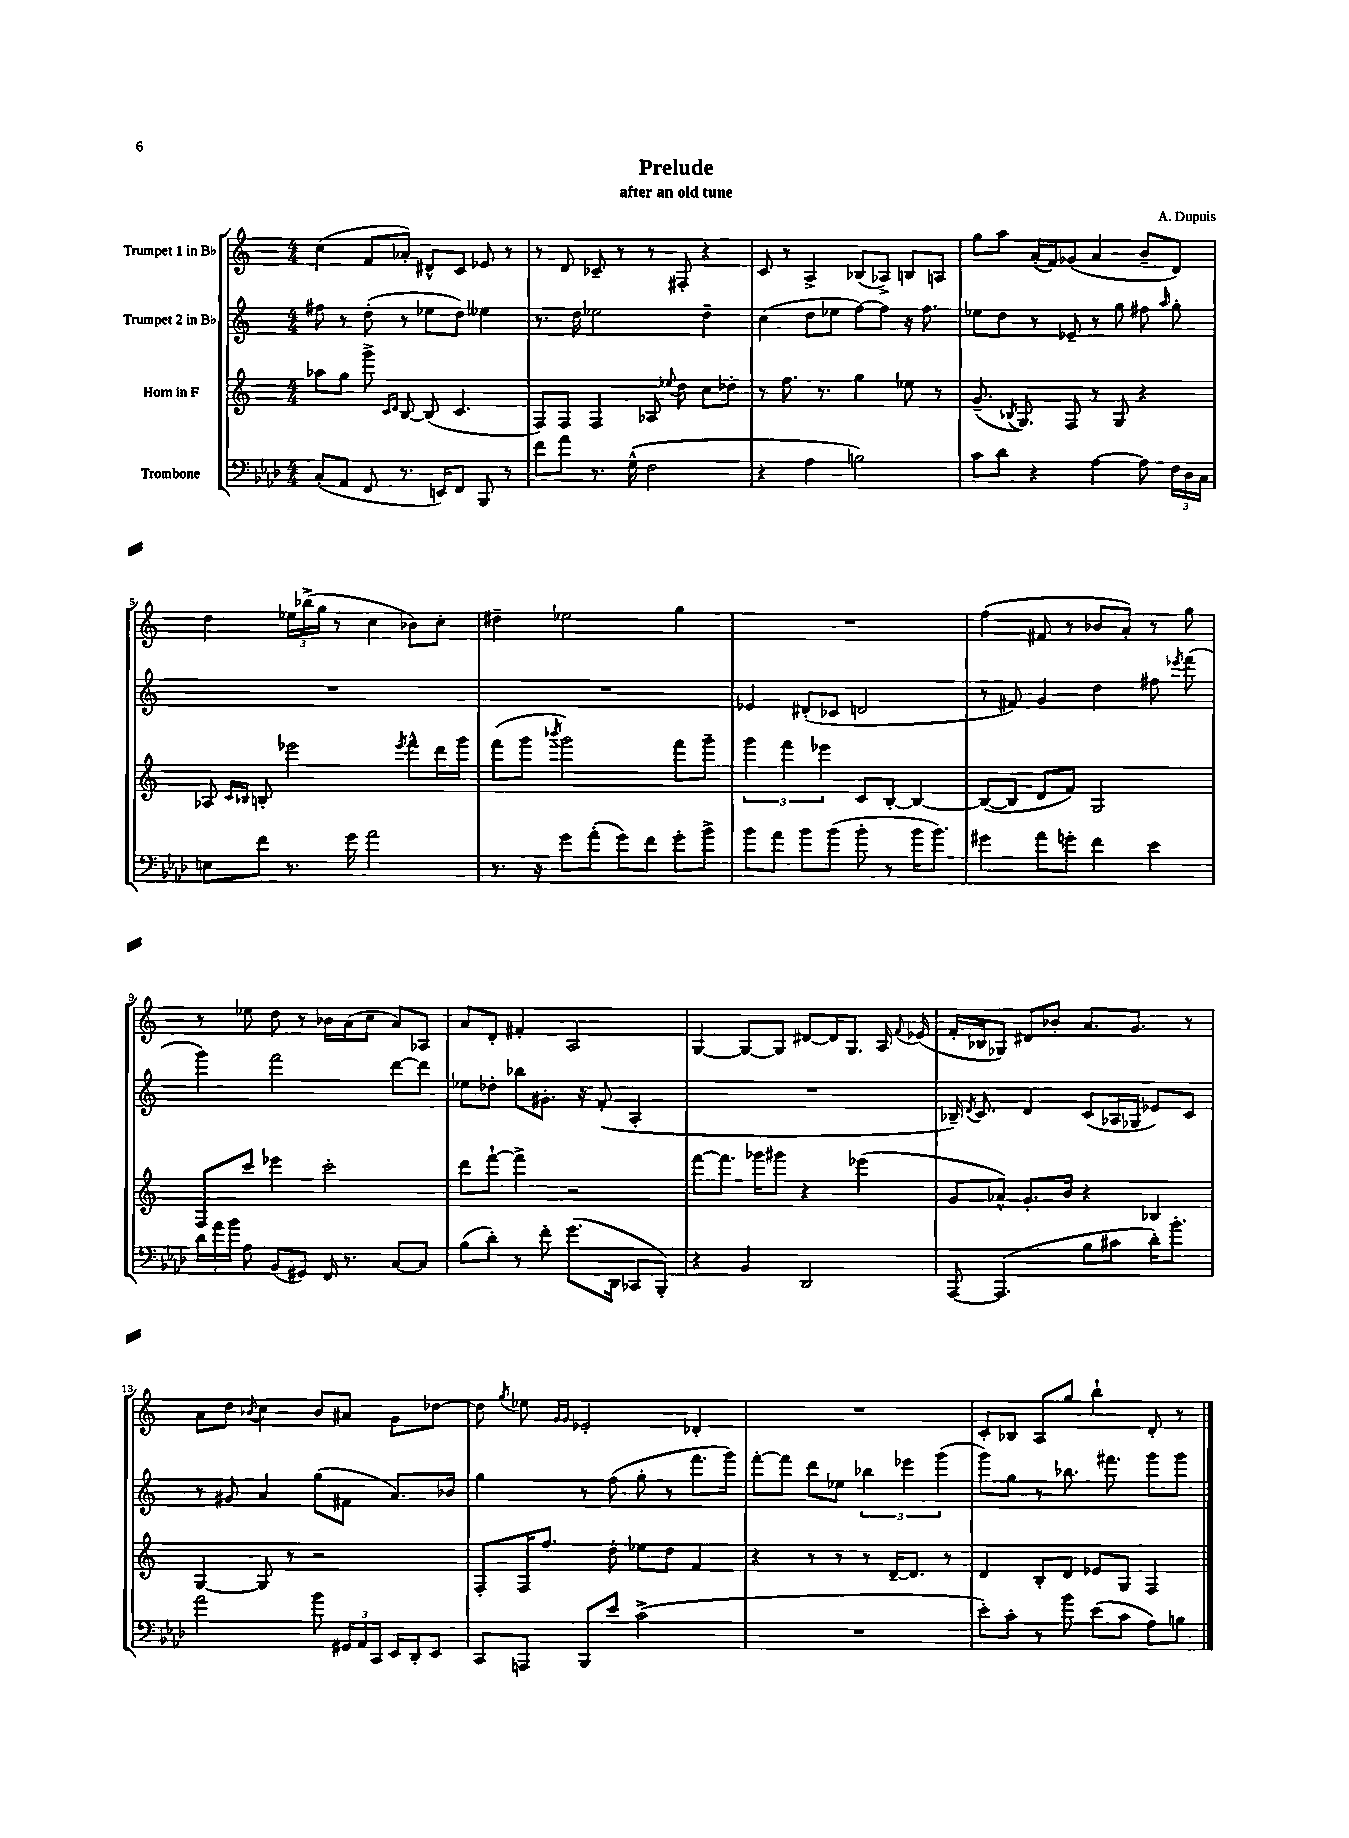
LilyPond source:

\header { title = "Prelude" composer = "A. Dupuis" subtitle = "after an old tune" }
<<
\new StaffGroup <<
\new Staff = "s0" \with { instrumentName = "Trumpet 1 in Bb" } {
    \clef treble \key c \major \numericTimeSignature \time 4/4
    \autoBeamOff c''4( f'8[ aes'8]-.) dis'8[-^ c'8] ees'8 r8 |
    r8 d'8 ces'8-- r8 r8 fis8-. r4 |
    c'8 r8 a4-> bes8[( aes8]->) b8[ a8] |
    g''8[ a''8] a'16[-.( f'16) ges'8]( a'4 b'8[-- d'8]) |
    d''4 \tuplet 3/2 { ees''16[ bes''16->( g''16] } r8 c''4 bes'8[) c''8]-. |
    dis''4-- ees''2 g''4 |
    R1 |
    f''4( fis'8 r8 bes'8[ a'8]-.) r8 g''8 |
    r8 ees''8 d''8 r8 bes'16[ a'16( c''8] a'8[) aes8] |
    a'8[ d'8]-. fis'4-. a2 |
    g4~ g8[~ g8] dis'8[~ dis'16 g8.] a16 \appoggiatura { f'8 } ees'16( |
    f'16[-. bes16 ges8]) dis'8[ bes'8]-. a'8.[ g'8.] r8 |
    a'8[ d''8] \acciaccatura { bes'8 } c''4 bes'8[ ais'8] g'8[ des''8]~ |
    des''8 \acciaccatura { g''8 } ees''8 \grace { g'16[ g'16] } ees'2-. des'4-. |
    R1 |
    c'8[-. bes8] a8[ g''8] b''4-! d'8-. r8 \bar "|." |
}
\new Staff = "s1" \with { instrumentName = "Trumpet 2 in Bb" } {
    \clef treble \key c \major \numericTimeSignature \time 4/4
    \autoBeamOff fis''8 r8 d''8-.( r8 ees''8[ d''8]) eeses''4 |
    r8. d''16 ees''2 d''4-- |
    c''4( d''8[ ees''8] f''8[~) f''8] r16 f''8. |
    ees''8[ d''8] r8 ees'8-- r8 g''8 fis''8 \grace { a''16 } g''8-. |
    R1 |
    R1 |
    ees'4 dis'8[-.( ces'8] d'2 |
    r8 fis'8) g'4 d''4 fis''8 \acciaccatura { ees'''8 } f'''8( |
    g'''4) f'''2 d'''8[~ d'''8] |
    ees''8[ des''8]-. bes''8[ gis'8.]-. r16 f'8-.( a4-. |
    R1 |
    bes16--) \acciaccatura { d'8 } c'8. d'4 c'8[( aes16 ges16] ees'8[) c'8] |
    r8 gis'8 a'4 g''8[( fis'8] a'8.[) bes'16] |
    g''4 r8 f''8( g''8-. r8 f'''8.[ g'''16]) |
    f'''8[~-. f'''8] d'''8[ ees''8] \tuplet 3/2 { bes''4 ees'''4 g'''4( } |
    g'''8[) g''8] r8 bes''8. fis'''8. g'''8[ g'''8] \bar "|." |
}
\new Staff = "s2" \with { instrumentName = "Horn in F" } {
    \clef treble \key c \major \numericTimeSignature \time 4/4
    \autoBeamOff aes''8[ g''8] g'''8-> \grace { c'16[ d'16] } b8~ b8( c'4. |
    f8[) f8] f4 aes8 \appoggiatura { ees''8 } d''8 c''8[ des''8]-. |
    r8 f''8. r8. g''4 ees''8 r8 |
    g'8.--( \acciaccatura { bes8 } g8.) f8 r8 g8 r4 |
    aes8 \grace { c'16[ bes16] } b8-. ees'''2 \acciaccatura { ees'''8 } f'''8[-^ d'''16 g'''16] |
    f'''8[( g'''8] \acciaccatura { bes'''8 } g'''2) f'''8[ g'''8]-- |
    \tuplet 3/2 { g'''4 f'''4 ees'''4 } c'8[ b8]~-. b4~ |
    b8[~( b8] d'8[ f'8]) g2 |
    f8[ c'''8] ees'''4 c'''2-. |
    d'''8[ f'''8]~-! f'''4-> r2 |
    f'''8[~ f'''8.] ges'''16[ gis'''8] r4 ees'''4( |
    g'8[ aes'8]-^) g'8.[-. b'16] r4 bes4 |
    g4~ g8 r8 r2 |
    f8[-. f16 f''8.] d''8-. ees''8[ d''8] f'4 |
    r4 r8 r8 r8 d'16[~-- d'8.] r8 |
    d'4 b8[-. d'8] ees'8[ g8] f4 \bar "|." |
}
\new Staff = "s3" \with { instrumentName = "Trombone" } {
    \clef bass \key aes \major \numericTimeSignature \time 4/4
    \autoBeamOff c8[-.( aes,8] f,8 r8. e,16[) f,8] bes,,8 r8 |
    f'8[ aes'8] r8. g16-^( f2 |
    r4 aes4 b2) |
    c'8[ des'8] r4 aes4~ aes8 \tuplet 3/2 { f16[ des16 c16] } |
    e8[ f'8] r8. g'16 aes'2 |
    r8. r16 g'8[ aes'8]-.( g'8[) f'8] g'8[-. bes'8]-> |
    bes'8[ aes'8] bes'8[ bes'8]( bes'8-. r8 bes'16[ bes'8.]) |
    gis'4 aes'8[ g'8]-. f'4 ees'4 |
    \tuplet 3/2 { des'16[ aes'16 bes'16] } aes8 bes,8[( gis,8]) f,16 r8. c8[~ c8] |
    bes8[( des'8]-.) r8 f'8-. g'8.[( des,16] ces,8[ bes,,8]-.) |
    r4 bes,4 des,2 |
    aes,,8~ aes,,4.( bes8[ cis'8] des'16[-.) bes'8.]-. |
    aes'2 bes'8 \tuplet 3/2 { gis,16[ aes,16 c,16] } ees,16[ des,16-. ees,8] |
    c,8[ a,,8] bes,,8[ ees'8] c'2->( |
    R1 |
    ees'8[-.) c'8]-. r8 bes'8 ees'8[( c'8] aes8[) b8] \bar "|." |
}
>>
>>
